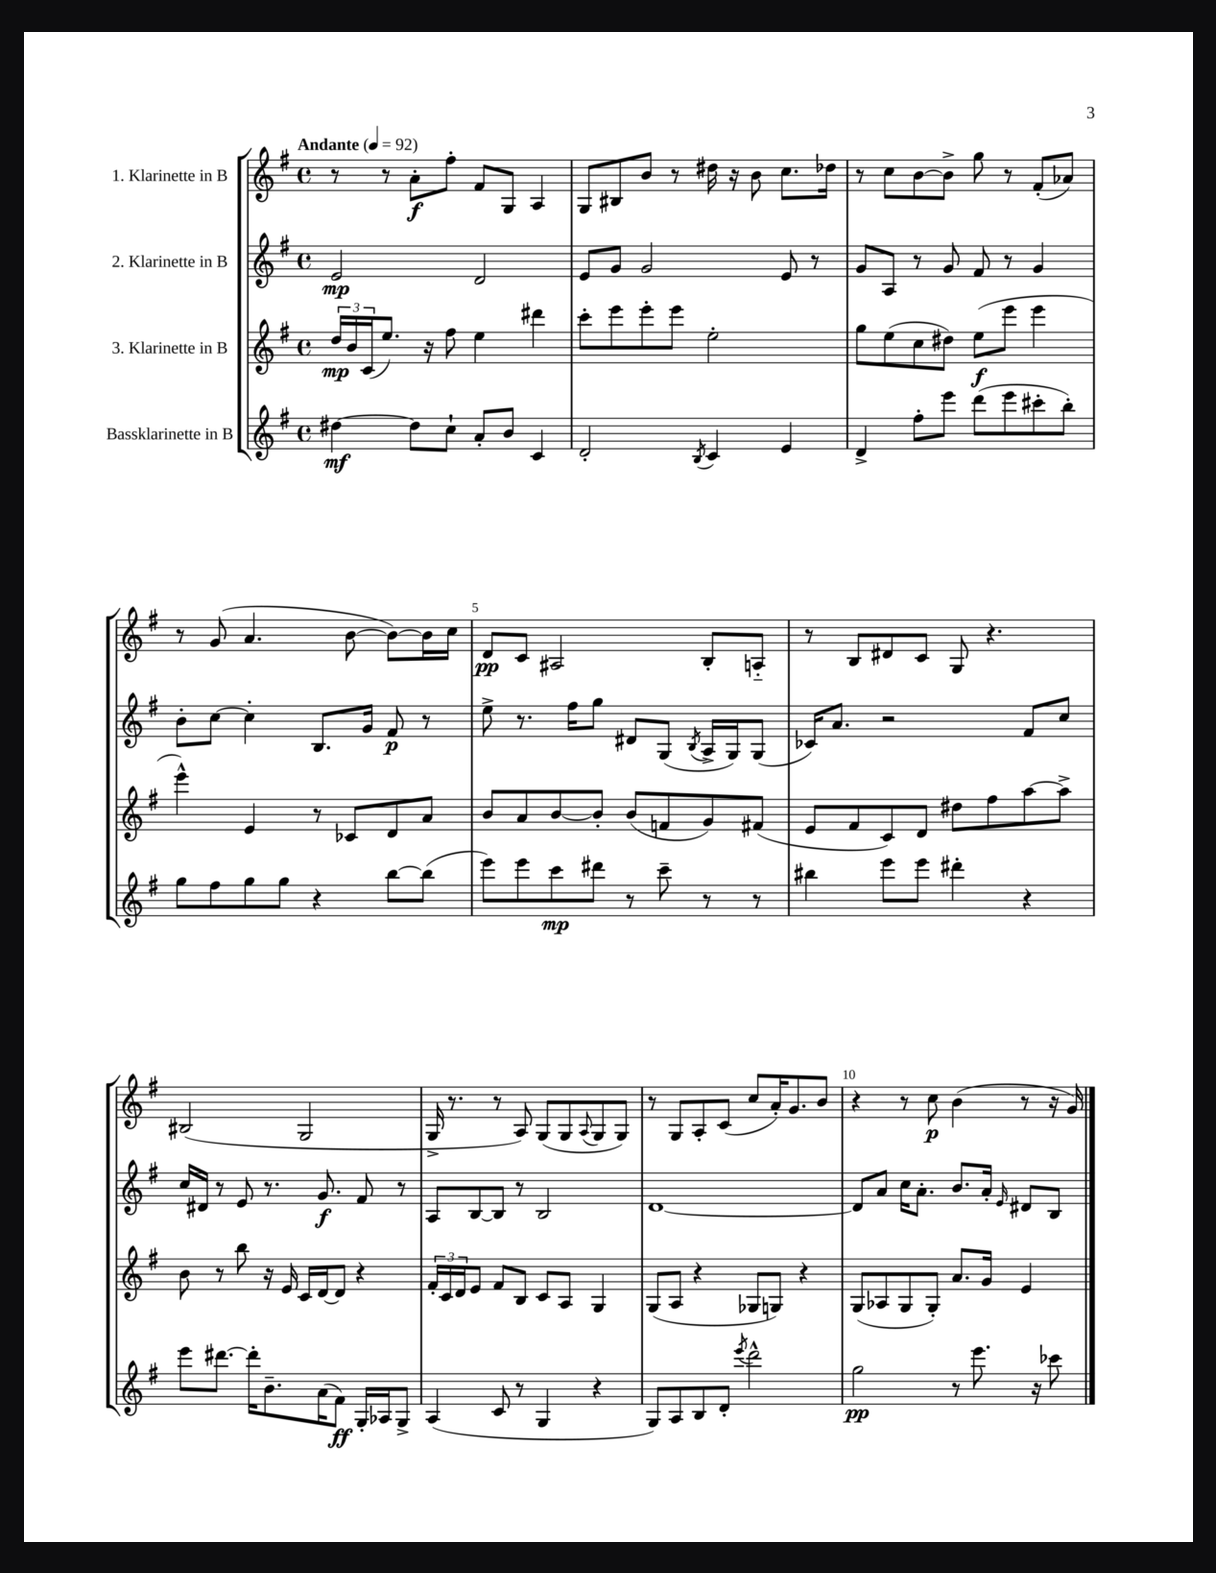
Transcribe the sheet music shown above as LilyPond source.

<<
\new StaffGroup <<
\new Staff = "s0" \with { instrumentName = "1. Klarinette in B" } {
    \clef treble \key g \major \defaultTimeSignature \time 4/4 \tempo "Andante" 4 = 92
    r8 r8 a'8-.\f fis''8-. fis'8 g8 a4 |
    g8 bis8 b'8 r8 dis''16 r16 b'8 c''8. des''16 |
    r8 c''8 b'8~ b'8-> g''8 r8 fis'8-.( aes'8) |
    r8 g'8( a'4. b'8~ b'8~) b'16 c''16 |
    d'8\pp c'8 ais2 b8-. a8-_ |
    r8 b8 dis'8 c'8 g8 r4. |
    bis2( g2 |
    g16-> r8. r8 a8) g8( g8 \appoggiatura { a8 } g8 g8) |
    r8 g8 a8-. c'8( c''8 a'16-.) g'8. b'8 |
    r4 r8 c''8\p b'4( r8 r16 g'16) \bar "|." |
}
\new Staff = "s1" \with { instrumentName = "2. Klarinette in B" } {
    \clef treble \key g \major \defaultTimeSignature \time 4/4
    e'2\mp d'2 |
    e'8 g'8 g'2 e'8 r8 |
    g'8 a8 r8 g'8 fis'8 r8 g'4 |
    b'8-. c''8~ c''4-. b8. g'16 fis'8\p r8 |
    e''8-> r8. fis''16 g''8 dis'8 g8( \acciaccatura { b8 } a16-> g16) g8( |
    ces'16) a'8. r2 fis'8 c''8 |
    c''16 dis'16 r8 e'8 r8. g'8.\f fis'8 r8 |
    a8 b8~ b8 r8 b2 |
    d'1~ |
    d'8 a'8 c''16 a'8.-. b'8. a'16-. \grace { e'16 } dis'8 b8 \bar "|." |
}
\new Staff = "s2" \with { instrumentName = "3. Klarinette in B" } {
    \clef treble \key g \major \defaultTimeSignature \time 4/4
    \tuplet 3/2 { d''16\mp b'16 c'16( } e''8.) r16 fis''8 e''4 dis'''4 |
    c'''8-. e'''8 e'''8-. e'''8 e''2-. |
    g''8 e''8( c''8 dis''8) e''8\f( e'''8 e'''4 |
    e'''4-^) e'4 r8 ces'8 d'8 a'8 |
    b'8 a'8 b'8~ b'8-. b'8( f'8 g'8) fis'8( |
    e'8 fis'8 c'8) d'8 dis''8 fis''8 a''8~ a''8-> |
    b'8 r8 b''8 r16 e'16 c'16 d'16~ d'8 r4 |
    \tuplet 3/2 { fis'16-. c'16 d'16 } e'8 fis'8 b8 c'8 a8 g4 |
    g8( a8 r4 ges8 g8) r4 |
    g8( aes8 g8 g8-.) a'8. g'16 e'4 \bar "|." |
}
\new Staff = "s3" \with { instrumentName = "Bassklarinette in B" } {
    \clef treble \key g \major \defaultTimeSignature \time 4/4
    dis''4~\mf dis''8 c''8-! a'8-. b'8 c'4 |
    d'2-. \acciaccatura { b8 } c'4 e'4 |
    d'4-> fis''8-. e'''8 d'''8( e'''8 cis'''8-. b''8-.) |
    g''8 fis''8 g''8 g''8 r4 b''8~ b''8( |
    e'''8) e'''8 c'''8\mp dis'''8 r8 c'''8-- r8 r8 |
    bis''4 e'''8 e'''8 dis'''4-. r4 |
    e'''8 dis'''8.~ dis'''16-. b'8.-- a'16( fis'8\ff) g16-. aes16 g8-> |
    a4( c'8 r8 g4 r4 |
    g8) a8 b8 d'8-. \acciaccatura { e'''8 } d'''2-^ |
    g''2\pp r8 e'''8. r16 ces'''8 \bar "|." |
}
>>
>>
\layout { \context { \Score \override BarNumber.break-visibility = ##(#f #t #t) barNumberVisibility = #(every-nth-bar-number-visible 5) } }
